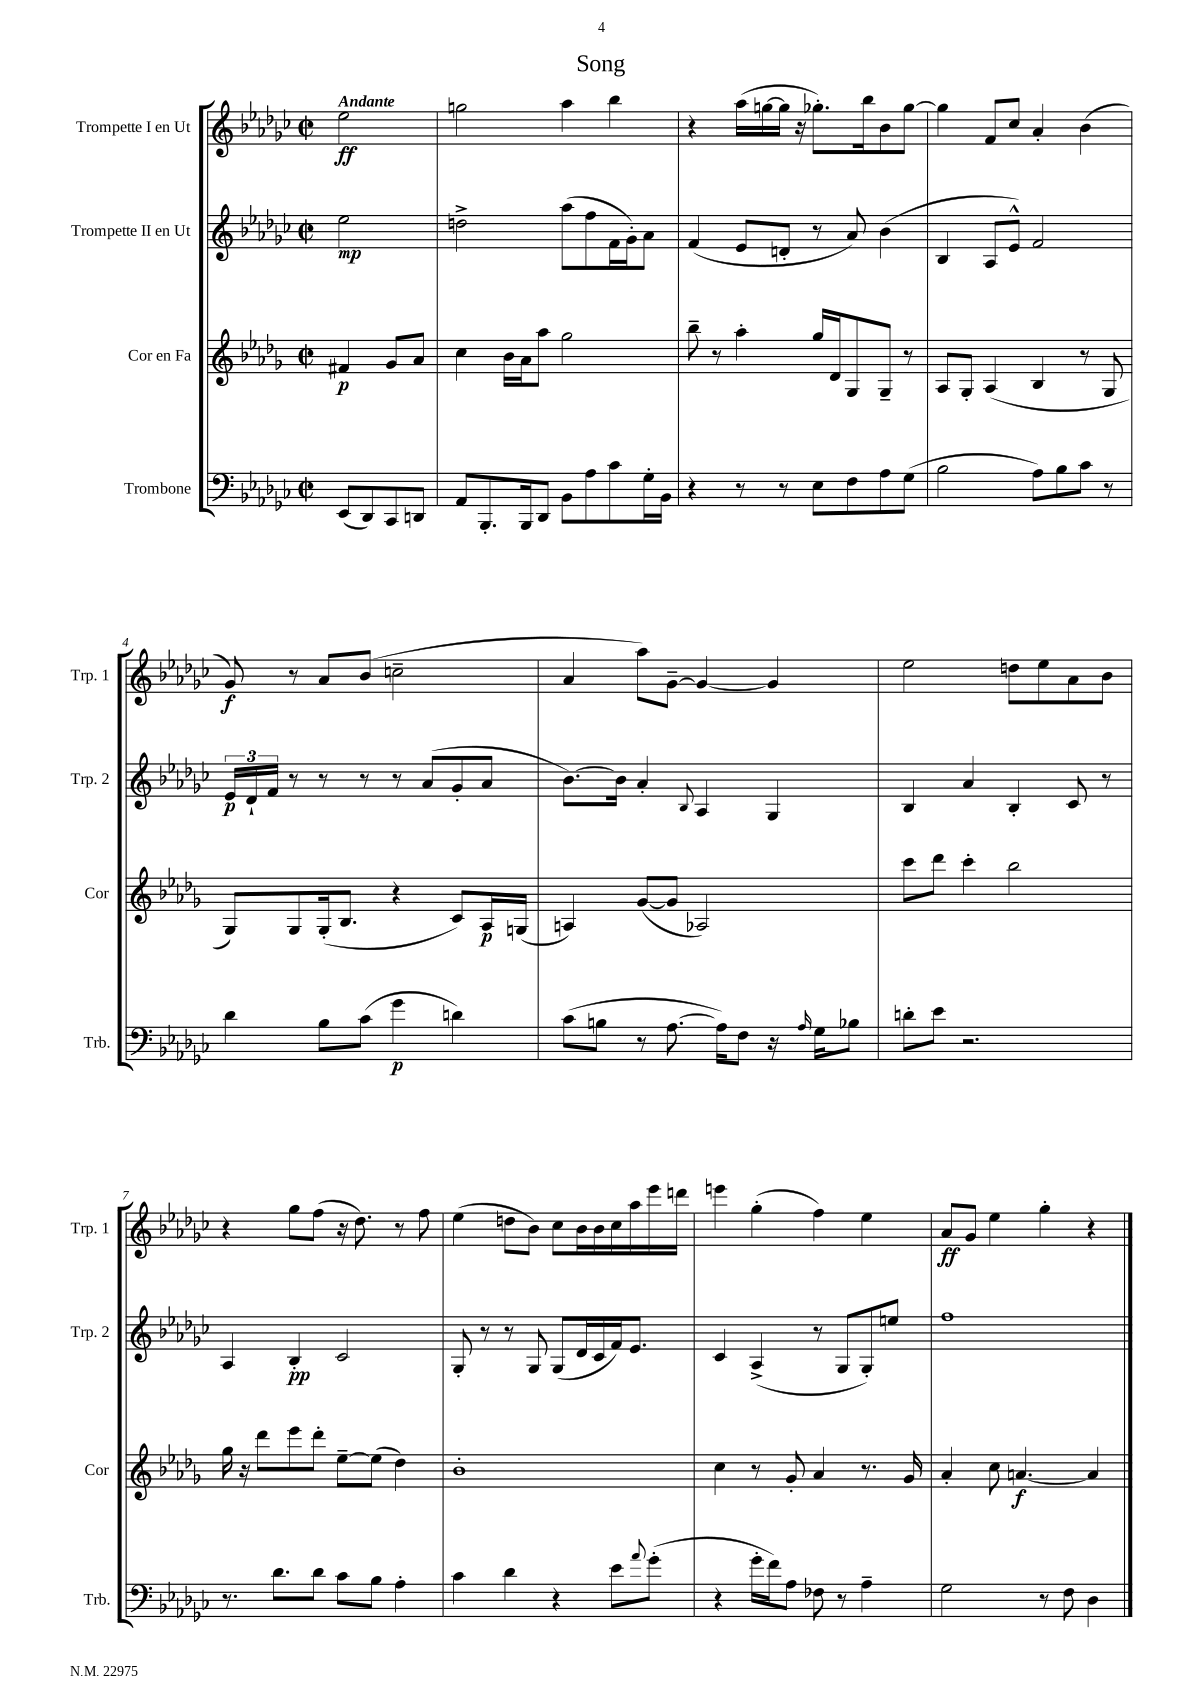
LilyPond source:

\header { title = "Song" }
<<
\new StaffGroup <<
\new Staff = "s0" \with { instrumentName = "Trompette I en Ut" shortInstrumentName = "Trp. 1" } {
    \clef treble \key ges \major \defaultTimeSignature \time 2/2 \partial 2 \tempo "Andante"
    ees''2\ff |
    g''2 aes''4 bes''4 |
    r4 aes''16( g''16~ g''16 r16 ges''8.-.) bes''16 bes'8 ges''8~ |
    ges''4 f'8 ces''8 aes'4-. bes'4( |
    ges'8\f) r8 aes'8 bes'8( c''2-- |
    aes'4 aes''8) ges'8~-- ges'4~ ges'4 |
    ees''2 d''8 ees''8 aes'8 bes'8 |
    r4 ges''8 f''8( r16 des''8.) r8 f''8 |
    ees''4( d''8 bes'8) ces''8 bes'16 bes'16 ces''16 aes''16 ees'''16 d'''16 |
    e'''4 ges''4-.( f''4) ees''4 |
    aes'8\ff ges'8 ees''4 ges''4-. r4 \bar "|." |
}
\new Staff = "s1" \with { instrumentName = "Trompette II en Ut" shortInstrumentName = "Trp. 2" } {
    \clef treble \key ges \major \defaultTimeSignature \time 2/2 \partial 2
    ees''2\mp |
    d''2-> aes''8( f''8 f'16 ges'16-.) aes'8 |
    f'4( ees'8 d'8-. r8 aes'8) bes'4( |
    bes4 aes8 ees'8-^) f'2 |
    \tuplet 3/2 { ees'16\p des'16-! f'16 } r8 r8 r8 r8 aes'8( ges'8-. aes'8 |
    bes'8.~) bes'16 aes'4-. \appoggiatura { bes8 } aes4 ges4 |
    bes4 aes'4 bes4-. ces'8 r8 |
    aes4 bes4-.\pp ces'2 |
    ges8-. r8 r8 ges8 ges8( des'16 ces'16 f'16) ees'8. |
    ces'4 aes4->( r8 ges8 ges8-.) e''8 |
    f''1 \bar "|." |
}
\new Staff = "s2" \with { instrumentName = "Cor en Fa" shortInstrumentName = "Cor" } {
    \clef treble \key des \major \defaultTimeSignature \time 2/2 \partial 2
    fis'4\p ges'8 aes'8 |
    c''4 bes'16 aes'16 aes''8 ges''2 |
    bes''8-- r8 aes''4-. ges''16 des'16 ges8 ges8-- r8 |
    aes8 ges8-. aes4( bes4 r8 ges8 |
    ges8) ges8 ges16-.( bes8. r4 c'8) aes16\p g16( |
    a4) ges'8~( ges'8 aes2) |
    c'''8 des'''8 c'''4-. bes''2 |
    ges''16 r16 des'''8 ees'''8 des'''8-. ees''8~-- ees''8( des''4) |
    bes'1-. |
    c''4 r8 ges'8-. aes'4 r8. ges'16 |
    aes'4-. c''8 a'4.~\f a'4 \bar "|." |
}
\new Staff = "s3" \with { instrumentName = "Trombone" shortInstrumentName = "Trb." } {
    \clef bass \key ges \major \defaultTimeSignature \time 2/2 \partial 2
    ees,8( des,8) ces,8 d,8 |
    aes,8 bes,,8.-. bes,,16 des,8 bes,8 aes8 ces'8 ges16-. bes,16 |
    r4 r8 r8 ees8 f8 aes8 ges8( |
    bes2 aes8) bes8 ces'8 r8 |
    des'4 bes8 ces'8( ges'4\p d'4) |
    ces'8( b8 r8 aes8.~ aes16) f8 r16 \grace { aes16 } ges16 bes8 |
    d'8-. ees'8 r2. |
    r8. des'8. des'8 ces'8 bes8 aes4-. |
    ces'4 des'4 r4 ees'8 \appoggiatura { aes'8 } ges'8-.( |
    r4 ges'16-. f'16) aes8 fes8 r8 aes4-- |
    ges2 r8 f8 des4 \bar "|." |
}
>>
>>
